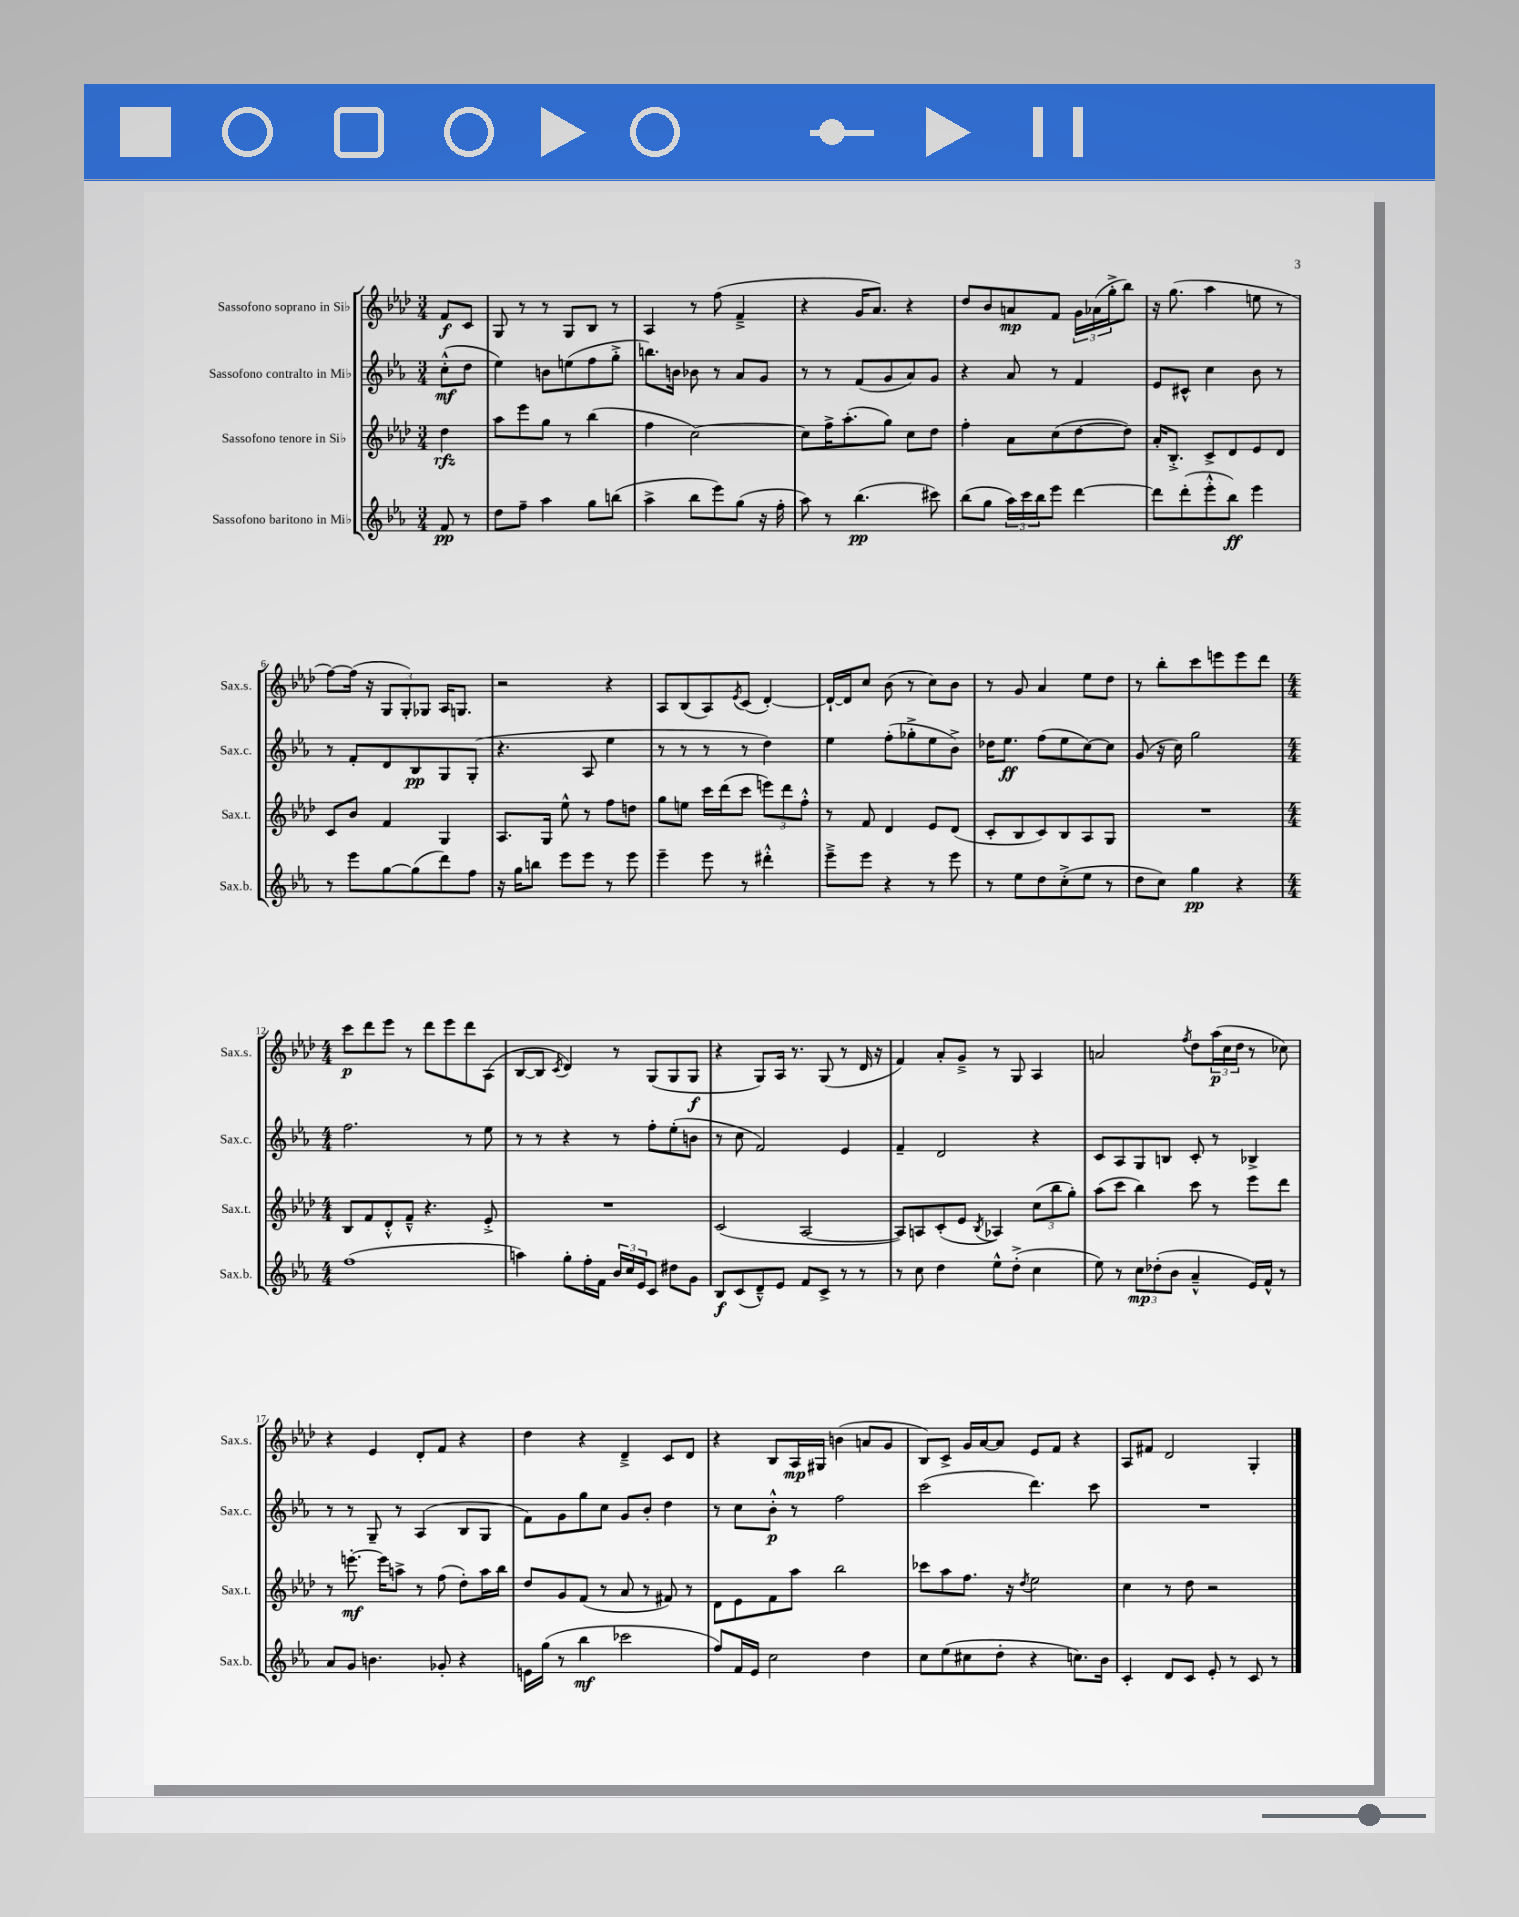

**kern	**kern	**kern	**kern
*staff4	*staff3	*staff2	*staff1
*clefG2	*clefG2	*clefG2	*clefG2
*k[b-e-a-]	*k[b-e-a-d-]	*k[b-e-a-]	*k[b-e-a-d-]
*M3/4	*M3/4	*M3/4	*M3/4
8f	4dd-	(8cc'^^	8f
8r	.	8dd	8c
=	=	=	=
8dd	8aa-	4ee-)	8G
8ff~	8eee-	.	8r
4aa-	8gg	8b	8r
.	8r	(8ee	8G
8gg	(4bb-	8ff	8B-
(8bb	.	8gg'^	8r
=	=	=	=
4aa-^	4ff	8.bb)	4A-
.	.	16b	.
8bb-	[2cc)	8b-	8r
8eee-)	.	8r	(8ff
(8gg	.	8a-	4f~^
16r	.	8g	.
16ff'	.	.	.
=	=	=	=
8aa-)	8cc]	8r	4r
8r	16ff^	8r	.
.	(8.aa-'	.	.
(4.bb-	.	(8f	16g
.	.	.	8.a-)
.	8gg)	8g	.
.	8cc	8a-)	4r
8ccc#)	8dd-	8g	.
=	=	=	=
(8bb-	4ff'	4r	8dd-
8gg	.	.	8b-
24aa-)	8a-	8a-	8a
24ccc	.	.	.
24bb-	.	.	.
8eee-	(8cc	8r	8f
[4ddd	[8dd-	4f	24g
.	.	.	(24a-
.	.	.	24gg'^
.	8dd-])	.	8bb-)
=	=	=	=
8ddd]	16a-'	8e-	16r
.	8.B-'^	.	(8.gg
(8ddd'	.	8c#^^	.
8eee-'^^	8c^	4cc	4aa-
8bb-)	8d-	.	.
4eee-	8e-	8b-	8ee
.	8d-	8r	8r
=	=	=	=
8r	8c	8r	[8ff)
8eee-	8b-	8f'	(16ff]
.	.	.	16r
[8gg	4f	8d	12G
.	.	.	12G')
(8gg]	.	8B-	.
.	.	.	12G-
8ddd)	4G	8G	16A-
.	.	.	8.G
8ff	.	(8G'	.
=	=	=	=
16r	8.A-	4.r	2r
16gg	.	.	.
8bb	.	.	.
.	16G	.	.
8eee-	8ee-^^	.	.
8eee-	8r	8A-	.
8r	8ff	4ee-	4r
8eee-	8dd	.	.
=	=	=	=
4eee-~	8gg	8r	8A-
.	8ee	8r	(8B-
8eee-	16ccc	8r	8A-)
.	(16ddd-	.	.
.	.	.	8qe-
8r	8ccc	8r	(8c
4ddd#'^^	12eee)	4dd)	[4d-')
.	12ddd-	.	.
.	12ff'^^	.	.
=	=	=	=
8eee-~^	8r	4ee-	16d-`_
.	.	.	16d-]
8eee-	8f	.	8cc
4r	4d-	(8ff'	(8b-
.	.	8gg-'^	8r
8r	8e-	8ee-	8cc)
8eee-	(8d-	8b-^)	8b-
=	=	=	=
8r	8c'	16dd-	8r
.	.	8.ee-	.
8ee-	8B-	.	8g
8dd	8c)	(8ff	4a-
(8cc'^	8B-	8ee-	.
8ee-	8A-	[8cc)	8ee-
8r	8G	8cc]	8dd-
=	=	=	=
8dd	2.r	(8g	8r
8cc)	.	16r	8bb-'
.	.	16cc)	.
4gg	.	2gg	8ccc
.	.	.	8eee
4r	.	.	8eee
.	.	.	8ddd-
=	=	=	=
*M4/4	*M4/4	*M4/4	*M4/4
(1ff	8B-	2.ff	8ccc
.	8f	.	8ddd-
.	8d-'^^	.	8eee-
.	8f~^^	.	8r
.	4.r	.	8ddd-
.	.	.	8eee-
.	.	8r	8ddd-
.	8e-'^	8ee-	(8A-
=	=	=	=
4aa)	1r	8r	[8B-
.	.	8r	8B-]
.	.	.	8qc
8gg'	.	4r	4d-)
16ff'	.	.	.
16f	.	.	.
24b-	.	8r	8r
24cc	.	.	.
24e-	.	.	.
8c	.	8ff'	(8G
8dd#	.	(8ee-'	8G
8g	.	8b	8G
=	=	=	=
8B-	(2c	8r	4r
(8c	.	8cc	.
8d~^^)	.	2f)	8G)
8e-	.	.	16A-
.	.	.	8.r
8f	[2A-	.	.
8c^	.	.	(8G
8r	.	4e-	8r
8r	.	.	16d-
.	.	.	16r
=	=	=	=
8r	8A-])	4f~	4f)
8cc	8A	.	.
4dd	(8c'	2d	8a-'
.	8e-	.	8g~^
.	8qB-	.	.
8ee-^^	4A-)	.	8r
(8dd'^	.	.	8G
4cc	(12cc	4r	4A-
.	12bb-	.	.
.	12gg')	.	.
=	=	=	=
8ee-)	(8aa-	8c	2a
8r	8ccc	8A-	.
12cc	4bb-)	8G	.
(12dd-'	.	.	.
.	.	8B	.
12b-	.	.	.
.	.	.	8qff
4a-~^^	8ccc	8c'	8dd-
.	8r	8r	(24aa-
.	.	.	24cc
.	.	.	24dd-
16e-)	8eee-	4B-^	8r
16f^^	.	.	.
8r	8ddd-	.	8cc-)
=	=	=	=
8a-	8r	8r	4r
8g	[8.eee'	8r	.
4.b	.	8G~	4e-
.	16eee]	.	.
.	8aa^	8r	.
.	8r	(4A-	8d-'
8g-'	(8ff	.	8f
4r	8dd-')	8B-	4r
.	16aa	8G	.
.	16bb-	.	.
=	=	=	=
16e	8dd-	8f)	4dd-
(16gg	.	.	.
8r	8g	8g	.
4bb-	(8f	8gg	4r
.	8r	8cc	.
2ccc-	8a-	8g	4d-~^
.	8r	8b-'	.
.	8f#)	4dd	8c
.	8r	.	8d-
=	=	=	=
8ff)	8d-	8r	4r
16f	8e-	8cc	.
16e-	.	.	.
2cc	8f	8b-'^^	8B-
.	8aa-	8r	16A-
.	.	.	16G#
.	2bb-	2ff	(4b
4dd	.	.	8a
.	.	.	8g
=	=	=	=
8cc	8ccc-	(2ccc	8B-)
(8ee-	8aa-	.	8c^
8cc#	8.ff	.	16g
.	.	.	[16a-
8dd'	.	.	8a-]
.	16r	.	.
.	8qdd-	.	.
4r	2ee-	4.ddd)	8e-
.	.	.	8f
8.cc)	.	.	4r
.	.	8ccc	.
16b-	.	.	.
=	=	=	=
4c'	4cc	1r	8A-
.	.	.	8f#
8d	8r	.	2d-
8c	8dd-	.	.
8e-'	2r	.	.
8r	.	.	.
8c	.	.	4G'
8r	.	.	.
==	==	==	==
*-	*-	*-	*-
